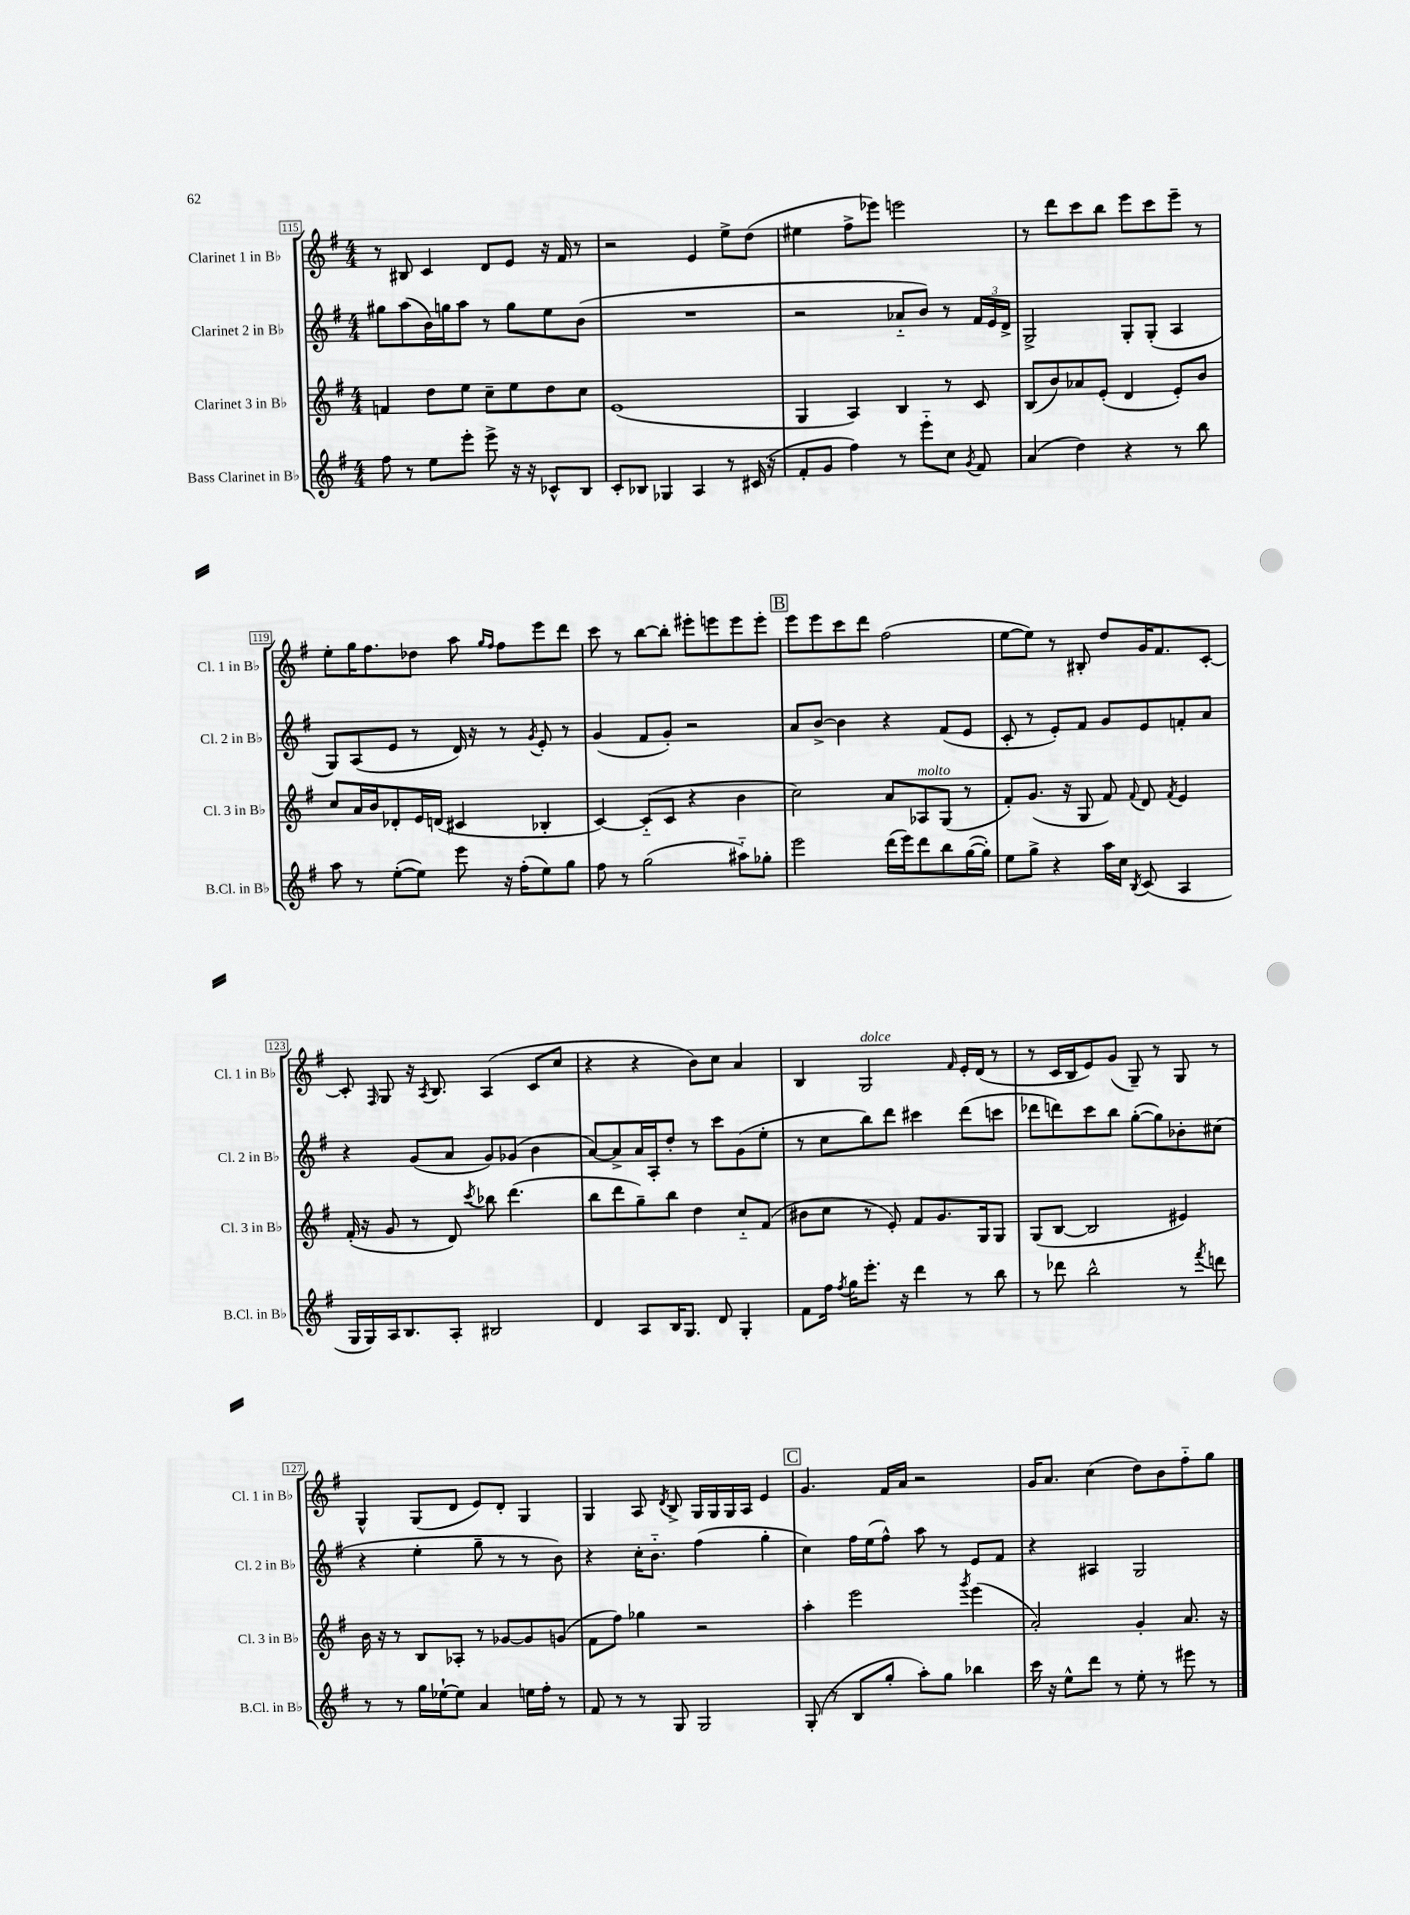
<<
\new StaffGroup <<
\new Staff = "s0" \with { instrumentName = "Clarinet 1 in Bb" shortInstrumentName = "Cl. 1 in Bb" } {
    \clef treble \key g \major \numericTimeSignature \time 4/4
    \autoBeamOff r8 bis8 c'4 d'8[ e'8] r16 fis'16 r8 |
    r2 e'4 e''8[-> d''8]( |
    eis''4 fis''8[-> ees'''8]) e'''2 |
    r8 d'''8[ c'''8 b''8] e'''8[ c'''8 e'''8]-- r8 |
    e''8[-. g''16 fis''8. des''8] a''8 \grace { g''16[ fis''16] } fis''8[ e'''8 d'''8] |
    c'''8 r8 b''8[~ b''8]-. eis'''8[-. e'''8 e'''8 e'''8]-. |
    \mark \markup { \box "B" } e'''8[ e'''8 c'''8 d'''8] fis''2( |
    e''8[~ e''8]) r8 bis8-. d''8[ g'16 fis'8. c'8]~-. |
    c'8-. \grace { fis16 } g8 r16 \acciaccatura { a8 } b8. a4( c'8[ c''8] |
    r4 r4 b'8[) c''8] a'4 |
    b4 g2^\markup { \italic "dolce" } \grace { fis'16 } e'16[-. d'16]( r8 |
    r8 c'16[ b16 e'8) g'8]( g8--) r8 g8 r8 |
    g4-^ g8[( d'8] e'8[) d'8]-. g4 |
    g4 a8 \acciaccatura { d'8 } b8-> g16[ g16 g16 a16] e'4 |
    \mark \markup { \box "C" } g'4. fis'16[ a'16] r2 |
    g'16[ a'8.] c''4( d''8[) b'8 fis''8-_ g''8] \bar "|." |
}
\new Staff = "s1" \with { instrumentName = "Clarinet 2 in Bb" shortInstrumentName = "Cl. 2 in Bb" } {
    \clef treble \key g \major \numericTimeSignature \time 4/4
    \autoBeamOff gis''8[ a''8( b'16) g''16 a''8] r8 g''8[ e''8 b'8]( |
    R1 |
    r2 aes'8[-_ b'8]) r8 \tuplet 3/2 { fis'16[ e'16 d'16]-> } |
    g2-> g8[-. g8]-.( a4 |
    g8[) a8( e'8] r8 d'16) r16 r8 \acciaccatura { g'8 } e'8-. r8 |
    g'4( fis'8[ g'8]-.) r2 |
    \mark \markup { \box "B" } a'8[ b'8]~-> b'4 r4 fis'8[( e'8] |
    c'8-. r8 e'8[-.) fis'8] g'8[ e'8 f'8-. a'8] |
    r4 g'8[( a'8] g'8[) ges'8]( b'4 |
    a'8[~) a'8-> a'16 a16-. d''8]-. r8 c'''8[ g'8( e''8]-. |
    r8 c''8[ b''8) d'''8] cis'''4 d'''8[( c'''8] |
    des'''8[ d'''8) c'''8 b''8] g''8[~-.( g''8) bes'8-. cis''8]( |
    r4 e''4-. g''8-- r8 r8 b'8) |
    r4 c''16[-. b'8.]-_ fis''4( g''4-. |
    \mark \markup { \box "C" } c''4) fis''16[ e''16( fis''8]-^) a''8 r8 e'8[ fis'8] |
    r4 ais4 g2 \bar "|." |
}
\new Staff = "s2" \with { instrumentName = "Clarinet 3 in Bb" shortInstrumentName = "Cl. 3 in Bb" } {
    \clef treble \key g \major \numericTimeSignature \time 4/4
    \autoBeamOff f'4 d''8[ e''8] c''8[-- e''8 d''8 c''8] |
    e'1( |
    g4 a4) b4 r8 c'8 |
    b8[( b'8) aes'8 e'8]-.( d'4 e'8[-.) b'8] |
    c''8[ a'16 b'16 des'8-. e'16 d'16]( cis'4 bes4-. |
    c'4~) c'8[-_( c'8] r4 b'4 |
    \mark \markup { \box "B" } c''2) a'8[ aes8^\markup { \italic "molto" } g8]( r8 |
    fis'8[-.) g'8.]( r16 g8 fis'8) \appoggiatura { fis'8 } d'8 \acciaccatura { fis'8 } e'4 |
    fis'16-.( r16 g'8 r8 d'8) \acciaccatura { c'''8 } bes''8 d'''4.( |
    b''8[ d'''8 g''8--) b''8] d''4 c''8[-_ fis'8]( |
    bis'8[ c''8] r8 e'8-.) fis'8[ g'8. g16 g8] |
    g8[( b8]~ b2 eis'4) |
    b'16 r16 r8 b8[ aes8]-. r8 ges'8[~ ges'8 g'8]( |
    fis'8[ fis''8]) ges''4 r2 |
    \mark \markup { \box "C" } a''4-. e'''2 \acciaccatura { g'''8 } e'''4( |
    a'2-.) g'4-. a'8. r16 \bar "|." |
}
\new Staff = "s3" \with { instrumentName = "Bass Clarinet in Bb" shortInstrumentName = "B.Cl. in Bb" } {
    \clef treble \key g \major \numericTimeSignature \time 4/4
    \autoBeamOff fis''8 r8 e''8[ e'''8]-. e'''8-> r16 r16 ces'8[-^ b8] |
    c'8[-. bes8] ges4 a4 r8 cis'16( r16 |
    fis'8[-. g'8] fis''4) r8 e'''8[-_ c''8] \acciaccatura { g'8 } fis'8 |
    a'4( d''4) r4 r8 b''8 |
    a''8 r8 e''8[~-.( e''8]) e'''8 r16 fis''16[-.( e''8) g''8] |
    fis''8 r8 g''2( ais''8[-_) ges''8]-. |
    \mark \markup { \box "B" } e'''2 d'''16[( e'''16) d'''8 b''8 g''16~( g''16]-.) |
    e''8[ g''8]-> r4 a''16[ c''16] \acciaccatura { b8 } c'8( a4 |
    g16[ g16) a16 b8. a8]-. bis2 |
    d'4 a8[ b16 g8.] d'8 g4-. |
    fis'8[ fis''16] \acciaccatura { fis''8 } g''16[ e'''8.]-. r16 d'''4 r8 b''8 |
    r8 des'''8 b''2-^ r8 \acciaccatura { fis'''8 } d'''8 |
    r8 r8 g''16[ ees''16~-! ees''8] a'4 e''16[ fis''16]-. r8 |
    fis'8 r8 r8 g8 g2 |
    \mark \markup { \box "C" } g8-.( r8 b8[ g''8]-. a''8[-.) g''8] bes''4 |
    c'''16 r16 e''8[-^ d'''8] r8 e''8-. r8 eis'''8 r8 \bar "|." |
}
>>
>>
\layout { \context { \Score currentBarNumber = #115 \override BarNumber.stencil = #(make-stencil-boxer 0.1 0.3 ly:text-interface::print) } }
